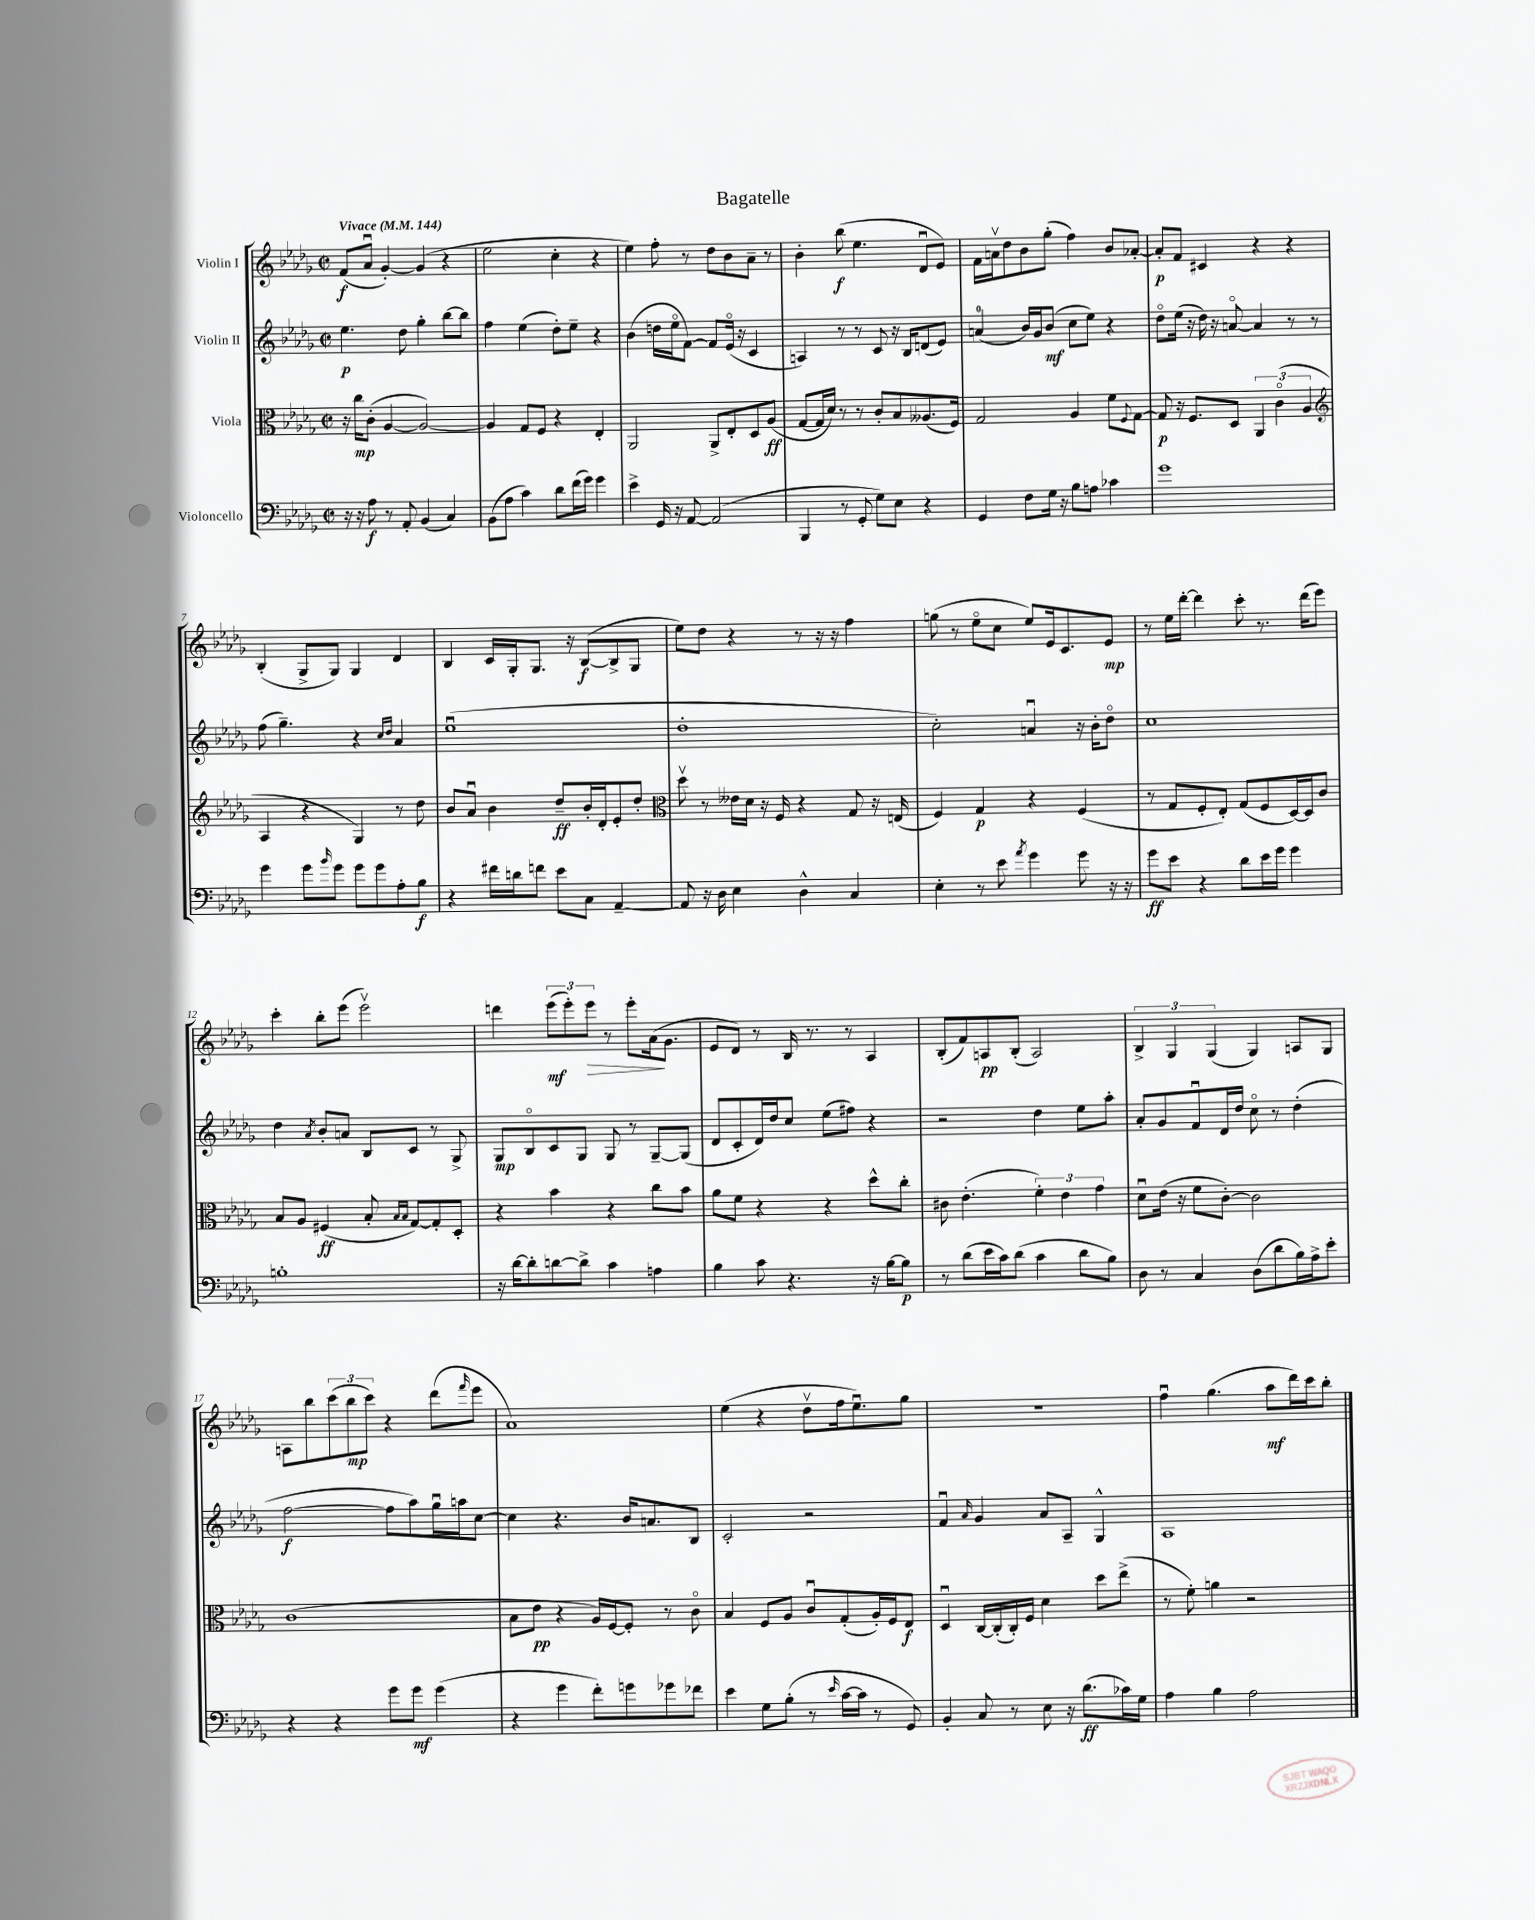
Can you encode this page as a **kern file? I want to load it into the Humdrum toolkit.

**kern	**kern	**kern	**kern
*staff4	*staff3	*staff2	*staff1
*clefF4	*clefC3	*clefG2	*clefG2
*k[b-e-a-d-g-]	*k[b-e-a-d-g-]	*k[b-e-a-d-g-]	*k[b-e-a-d-g-]
*M2/2	*M2/2	*M2/2	*M2/2
*met(c|)	*met(c|)	*met(c|)	*met(c|)
*MM144	*MM144	*MM144	*MM144
16r	16r	4.ee-	(8f
16r	16cc	.	.
8A-	(8c'	.	8a-u
8r	[4A-	.	[4g-')
8AA-'	.	8dd-	.
(4BB-	2A-_)	4gg-'	(4g-]
4C)	.	[8bb-	4r
.	.	8bb-]	.
=	=	=	=
(8BB-	4A-]	4ff	2ee-
8A-	.	.	.
4c)	8G-	(4ee-	.
.	8F	.	.
8d-	4r	8dd-')	4cc'
(16f	.	8ee-~	.
16g-)	.	.	.
4g-	4E-'	4r	4r
=	=	=	=
4e-^	2AA-	(4b-	4ee-)
16GG-	.	16dd	8ff'
16r	.	16ee-o	.
[8AA-	.	[8f)	8r
(2AA-]	8AA-^	8f]	8dd-
.	8E-'	(16e-o	8b-
.	.	16r	.
.	8D-	4c	8a-~
.	(8A-	.	8r
=	=	=	=
4BBB-	[8G-	4A)	4b-'
.	16G-]	.	.
.	16d-)	.	.
8r	8r	8r	(8bb-
8GG-'	8r	8r	4.ee-
8G-)	8c'	8c	.
8E-	8B-	16r	.
.	.	16B-	.
4r	(8.A--	(8d	8d-u
.	.	8e-)	8e-)
.	16F)	.	.
=	=	=	=
4GG-	2G-	(4a	16f
.	.	.	16av
.	.	.	8dd-
8F	.	16b-)	8b-
.	.	16g-	.
16G-	.	(8b-	(8gg-'
16r	.	.	.
8B-	4A-	8cc	4ff)
8A	.	8ee-)	.
4c-	8f	4r	8b-
.	8qqF	.	.
.	[8G-	.	[8a-'
=	=	=	=
1g-	8G-]	8dd-o	8a-']
.	16r	(16ee-	8f
.	8.F	16r	.
.	.	16dd-)	4c#
.	.	16r	.
.	8D-	[8ao	.
.	6AA-	4a]	4r
.	(6co	.	.
.	.	8r	4r
.	6A-	.	.
.	.	8r	.
=	=	=	=
*	*clefG2	*	*
4g-	4A-	(8ff	(4B-'
.	.	4.gg-~)	.
8g-	4r	.	8G-^
16qqb-	.	.	.
8g-	.	.	8G-)
8g-	4G-)	4r	4G-
8g-	.	.	.
.	.	16qqcc	.
.	.	16qqdd-	.
8A-'	8r	4a-	4d-
8B-	8dd-	.	.
=	=	=	=
4r	8b-	(1ee-u	4B-
.	8a-u	.	.
16f#	4b-	.	16c
16d	.	.	16G-'
8f	.	.	8.G-
8e-	8dd-~	.	.
.	.	.	16r
8C	16b-'	.	([8B-
.	16d-'	.	.
[4AA-~	8e-'	.	8B-^]
.	8dd-'	.	8G-
=	=	=	=
*	*clefC3	*	*
8AA-]	8dd-v	1dd-'	8ee-)
16r	8r	.	8dd-
16D-	.	.	.
4E-	16e--	.	4r
.	16d-	.	.
.	16r	.	.
.	16F	.	.
4D-^^	4r	.	8r
.	.	.	16r
.	.	.	16r
4C	8G-	.	4ff
.	16r	.	.
.	(16E	.	.
=	=	=	=
4E-'	4F)	2cc')	(8gg
.	.	.	8r
8r	4G-	.	8ee-o
8e-	.	.	8cc
8qa-	.	.	.
4g-	4r	4au	8ee-)
.	.	.	16e-
.	.	.	8.c
8g-	(4F	16r	.
.	.	16b-'	.
16r	.	8dd-o	8e-
16r	.	.	.
=	=	=	=
8g-	8r	1cc	8r
8e-	8G-	.	16ee-
.	.	.	[16ddd-'
4r	8F'	.	4ddd-]
.	8E-')	.	.
8d-	(8G-	.	8ccc'
16e-	8F	.	8.r
16g-	.	.	.
4g-	[16D-)	.	.
.	16D-]	.	(16ddd-
.	8c	.	8eee-)
=	=	=	=
1B'	8B-	4dd-	4ccc'
.	8A-	.	.
.	.	8qa-	.
.	(4F#	8b-'	8bb-'
.	.	8a	(8eee-
.	8B-'	8B-	2eee-v)
.	16qqB-	.	.
.	16qqB-	.	.
.	[8G-)	8c	.
.	8G-']	8r	.
.	8D-'	8G-^	.
=	=	=	=
16r	4r	8G-	4ddd
[16d-	.	.	.
8d-']	.	8B-o	.
[8d	4b-	8c	(12eee-
.	.	.	12eee-')
8d^]	.	8G-	.
.	.	.	12eee-
4c	4r	8G-	8r
.	.	8r	8eee-'
4A	8cc	[8G-~	(16a-
.	.	.	8.g-
.	8b-	(8G-]	.
=	=	=	=
4B-	8a-	8d-	8e-
.	8f	8c'	8d-)
8c	4r	16d-)	8r
.	.	16dd-	.
4.r	.	8cc	16B-
.	.	.	8.r
.	4r	(8ee-	.
.	.	8ff#)	8r
16r	8dd-^^	4r	4A-
[16B-	.	.	.
8B-]	8cc'	.	.
=	=	=	=
8r	8c#	2r	(8B-'
(8d-	(4.e-'	.	8f)
16e-	.	.	8A
16c)	.	.	.
(8d-	.	.	(8B-'
4c	6f')	4dd-	2A)
.	6e-	.	.
8d-	.	8ee-	.
.	6g-	.	.
8B-)	.	8aa-'	.
=	=	=	=
8D-	8d-u	8a-'	6B-^
8r	(16e-	8g-	.
.	.	.	6G-
.	16r	.	.
4C	8f	8fu	.
.	.	.	(6G-
.	[8c')	16d-	.
.	.	16dd-	.
(8D-	2c]	8cco	4G-)
8d-	.	8r	.
16B-)	.	(4dd-'	8A
16A-^	.	.	.
8e-'	.	.	8G-
=	=	=	=
4r	(1c	[2ff	8A
.	.	.	8bb-
4r	.	.	(12ccc
.	.	.	12bb-
.	.	.	12ccc)
8g-	.	8ff]	4r
8g-	.	8aa-)	.
(4g-	.	16gg-u	(8ddd-
.	.	16aa	.
.	.	.	16qqfff
.	.	[8cc	8eee-
=	=	=	=
4r	8B-	4cc]	1a-)
.	8e-	.	.
4g-	4r	4.r	.
8f')	16A-)	.	.
.	[16F	.	.
8g	8F']	16b-	.
.	.	8.a	.
8g-	8r	.	.
8f-	8co	8B-	.
=	=	=	=
4e-	4B-	2c'	(4ee-
8G-	8F	.	4r
(8B-'	8A-	.	.
8r	8cu	2r	8dd-v
16qqe-	.	.	.
[16c	(8G-'	.	16ff
16c]	.	.	8.ee-u)
8r	16A-')	.	.
.	16F	.	.
8GG-)	8E-	.	8gg-
=	=	=	=
4BB-'	4D-u	4fu	1r
.	.	16qqa-	.
8C	[16C	4g-	.
.	(16C']	.	.
8r	16C')	.	.
.	16F	.	.
8E-	4d-	8a-	.
16r	.	8A-~	.
(8.d-	.	.	.
.	8dd-	4G-^^	.
16c-)	(8ee-^	.	.
16G-	.	.	.
=	=	=	=
4A-	8r	1A-	4ffu
.	8f')	.	.
4B-	4a	.	(4.gg-
2A-	2r	.	.
.	.	.	8aa-
.	.	.	16ddd-)
.	.	.	16ccc
.	.	.	8bb-'
==	==	==	==
*-	*-	*-	*-
